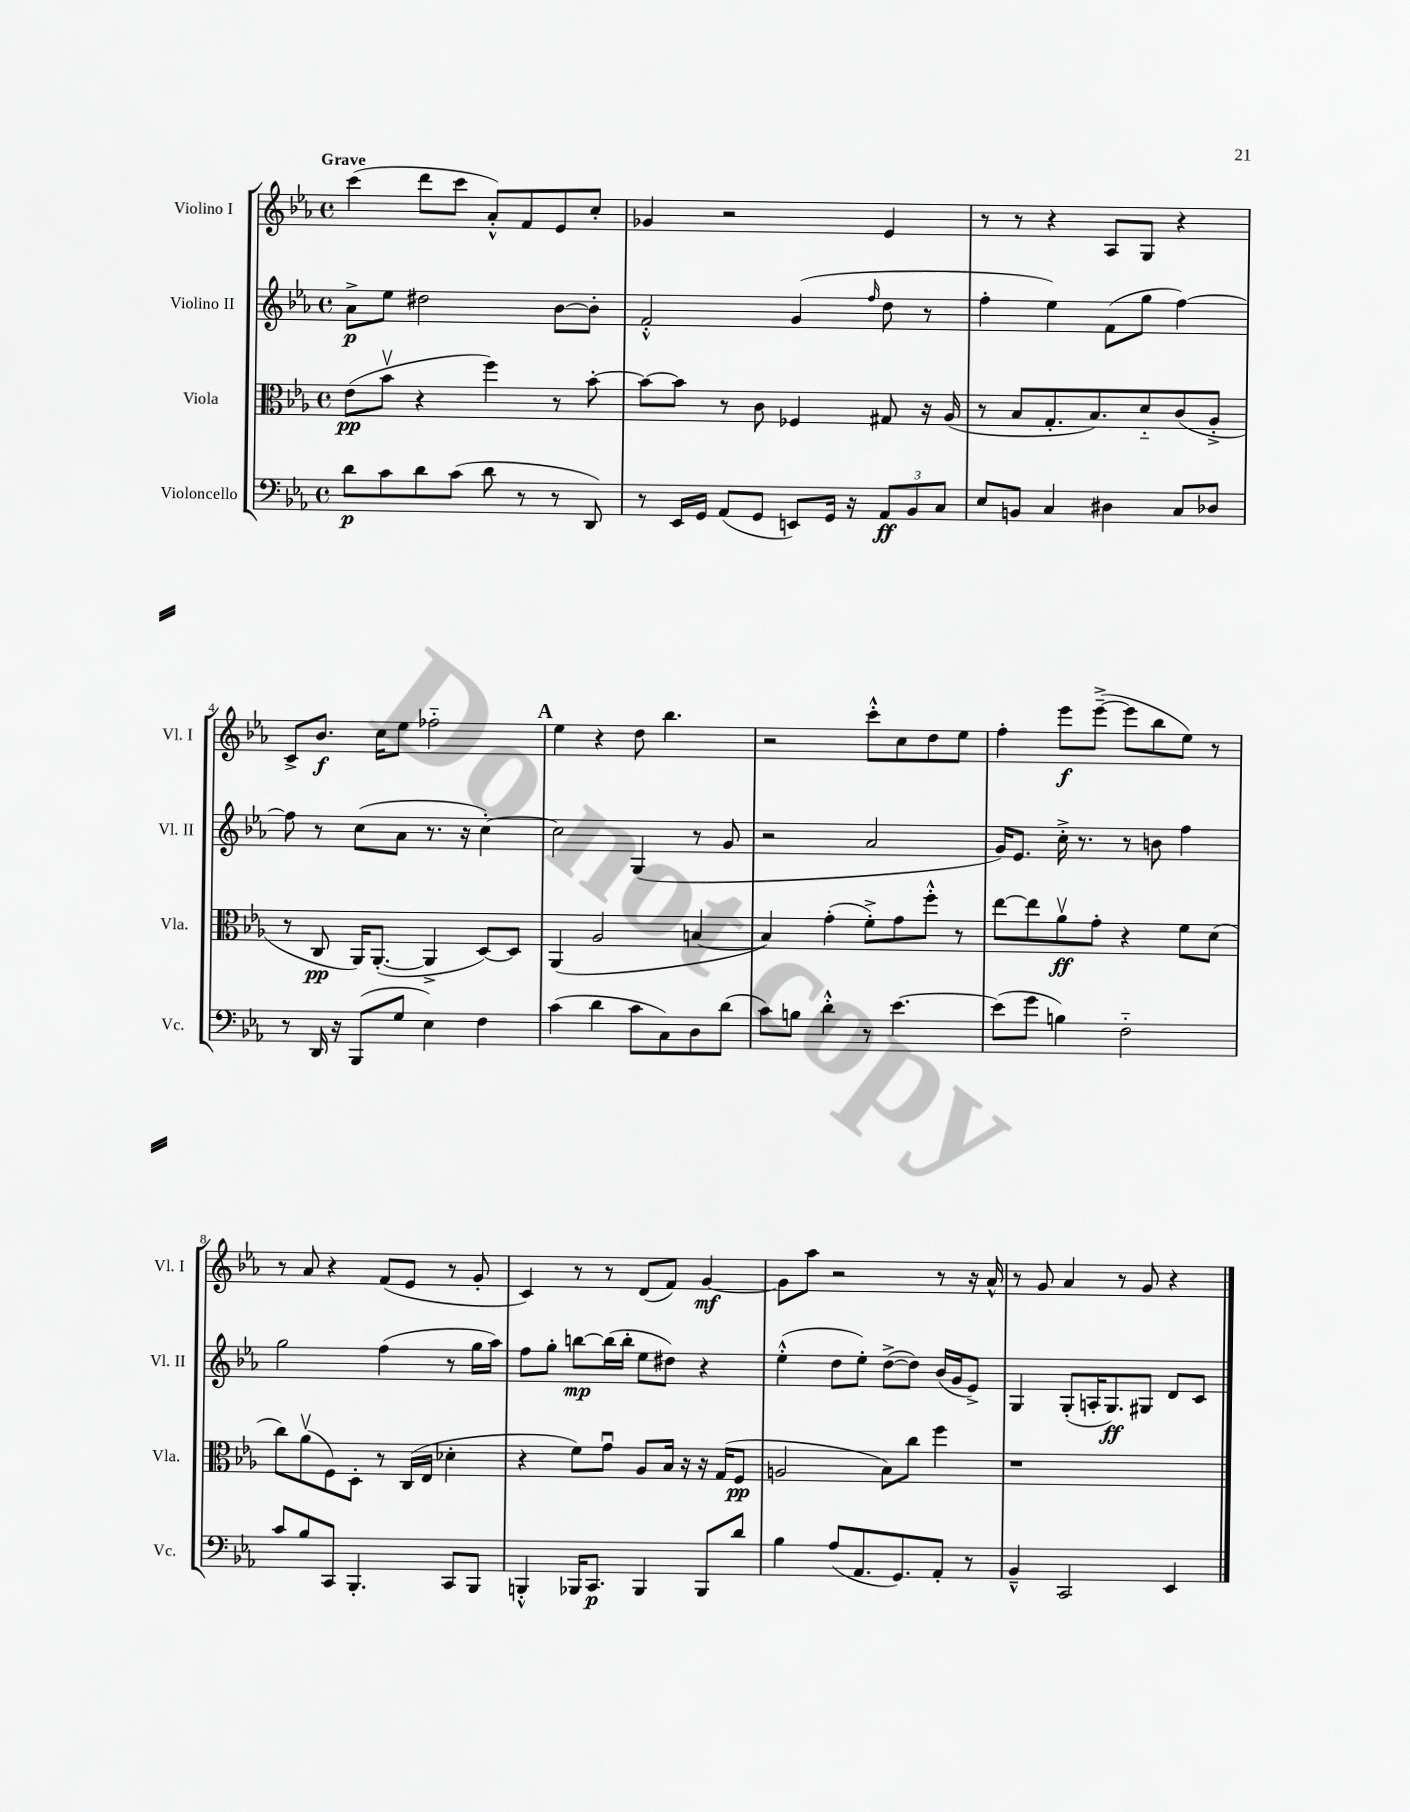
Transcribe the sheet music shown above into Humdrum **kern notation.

**kern	**dynam	**kern	**dynam	**kern	**dynam	**kern	**dynam
*part4	*part4	*part3	*part3	*part2	*part2	*part1	*part1
*staff4	*staff4	*staff3	*staff3	*staff2	*staff2	*staff1	*staff1
*I"Violoncello	*	*I"Viola	*	*I"Violino II	*	*I"Violino I	*
*I'Vc.	*	*I'Vla.	*	*I'Vl. II	*	*I'Vl. I	*
*clefF4	*	*clefC3	*	*clefG2	*	*clefG2	*
*k[b-e-a-]	*	*k[b-e-a-]	*	*k[b-e-a-]	*	*k[b-e-a-]	*
*M4/4	*	*M4/4	*	*M4/4	*	*M4/4	*
*met(c)	*	*met(c)	*	*met(c)	*	*met(c)	*
=1	=1	=1	=1	=1	=1	=1	=1
!	!	!	!	!	!	!LO:TX:a:B:t=Grave	!
8d\L	p	(8e-\L	pp	8a-^\L	p	(4ccc\	.
8c\	.	8b-v\J	.	8ee-\J	.	.	.
8d\	.	4r	.	2dd#X\	.	8ddd\L	.
(8c\J	.	.	.	.	.	8ccc\J	.
8d\	.	4ff\)	.	.	.	8a-'^^/L)	.
8r	.	.	.	.	.	8f/	.
8r	.	8r	.	[8b-\L	.	8e-/	.
8DD/)	.	[8b-'\	.	8b-'\J]	.	8cc'/J	.
=2	=2	=2	=2	=2	=2	=2	=2
8r	.	8b-\L_	.	2f'^^/	.	4g-X/	.
16EE-/LL	.	8b-\J]	.	.	.	.	.
16GG/JJ	.	.	.	.	.	.	.
(8AA-/L	.	8r	.	.	.	2r	.
8GG/J	.	8c\	.	.	.	.	.
8EEn/L)	.	4F-X/	.	(4g/	.	.	.
16GG/Jk	.	.	.	.	.	.	.
16r	.	.	.	.	.	.	.
.	.	.	.	16qqff/	.	.	.
12AA-/L	ff	8G#X/	.	8dd\	.	4e-/	.
12BB-/	.	.	.	.	.	.	.
.	.	16r	.	8r	.	.	.
12C/J	.	.	.	.	.	.	.
.	.	(16A-/	.	.	.	.	.
=3	=3	=3	=3	=3	=3	=3	=3
8E-/L	.	8r	.	4ff'\	.	8r	.
8BBn/J	.	8B-/L	.	.	.	8r	.
4C/	.	8.G'/	.	4ee-\)	.	4r	.
.	.	8.B-/)	.	.	.	.	.
4D#X\	.	.	.	(8f\L	.	8A-/L	.
.	.	8d/	.	8gg\J	.	8G/J	.
8C/L	.	(8c/	.	[4ff\)	.	4r	.
8D-X/J	.	8A-'^/J	.	.	.	.	.
!!LO:LB:g=z
=4	=4	=4	=4	=4	=4	=4	=4
8r	.	8r	.	8ff\]	.	8c^/L	.
16DD/	.	8C/	pp	8r	.	8.b-/J	f
16r	.	.	.	.	.	.	.
(8BBB-/L	.	16AA-/KL)	.	(8cc\L	.	.	.
.	.	([8.AA-'/J	.	.	.	16cc\KL	.
8G/J	.	.	.	8a-\J	.	8ee-\J	.
4E-\)	.	4AA-^/]	.	8.r	.	2ff-X\	.
.	.	.	.	16r	.	.	.
4F\	.	[8D/L)	.	[4cc'\)	.	.	.
.	.	8D/J]	.	.	.	.	.
!!LO:REH:place=s1:t=A
=5	=5	=5	=5	=5	=5	=5	=5
(4c\	.	(4AA-/	.	2cc\]	.	4ee-\	.
4d\	.	2A-/	.	.	.	4r	.
8c\L	.	.	.	(4G/	.	8dd\	.
8C\)	.	.	.	.	.	4.bb-\	.
8D\	.	[4Bn/	.	8r	.	.	.
(8d\J	.	.	.	8g/	.	.	.
=6	=6	=6	=6	=6	=6	=6	=6
8c\L)	.	4B/])	.	2r	.	2r	.
8Bn\J	.	.	.	.	.	.	.
4d'^^\	.	(4g'\	.	.	.	.	.
8r	.	8f'^\L)	.	2a-/	.	8ccc'^^\L	.
[4.e-\	.	8g\	.	.	.	8cc\	.
.	.	8ff'^^\J	.	.	.	8dd\	.
.	.	8r	.	.	.	8ee-\J	.
=7	=7	=7	=7	=7	=7	=7	=7
(8e-\L]	.	[8ee-\L	.	16g/KL)	.	4ff'\	.
.	.	.	.	8.e-/J	.	.	.
8g\J	.	8ee-\]	.	.	.	.	.
4Bn\)	.	8a-v\	ff	16cc'^\	.	8eee-\L	f
.	.	.	.	8.r	.	.	.
.	.	8g'\J	.	.	.	([8eee-~^\J	.
2F\	.	4r	.	8r	.	8eee-\L]	.
.	.	.	.	8bn\	.	8bb-\	.
.	.	8f\L	.	4ff\	.	8ee-\J)	.
.	.	(8d\J	.	.	.	8r	.
!!LO:LB:g=z
=8	=8	=8	=8	=8	=8	=8	=8
8c/L	.	8cc\L)	.	2gg\	.	8r	.
8B-/	.	(8a-v\	.	.	.	8a-/	.
8CC/J	.	8F\)	.	.	.	4r	.
4.BBB-'/	.	8D'\J	.	.	.	.	.
.	.	8r	.	(4ff\	.	(8f/L	.
.	.	(16C/LL	.	.	.	8e-/J	.
.	.	16E-/JJ	.	.	.	.	.
8CC/L	.	4d-X'\	.	8r	.	8r	.
8BBB-/J	.	.	.	16gg\LL	.	8g'/	.
.	.	.	.	16aa-\JJ)	.	.	.
=9	=9	=9	=9	=9	=9	=9	=9
4BBBn'^^/	.	4r	.	8ff\L	.	4c/)	.
.	.	.	.	8gg'\J	.	.	.
16BBB-X/KL	.	8f\L)	.	[8bbn\L	mp	8r	.
8.CC/J	p	.	.	.	.	.	.
.	.	8gu\J	.	(16bb\L]	.	8r	.
.	.	.	.	16bb'\JJ	.	.	.
4BBB-/	.	8A-/L	.	8ee-\L	.	(8d/L	.
.	.	16B-/Jk	.	8dd#X\J)	.	8f/J)	.
.	.	16r	.	.	.	.	.
8BBB-/L	.	16r	.	4r	.	[4g/	mf
.	.	(16G/KL	.	.	.	.	.
8d/J	.	8F/J	pp	.	.	.	.
=10	=10	=10	=10	=10	=10	=10	=10
4B-\	.	2An/	.	(4ee-'^^\	.	8g\L]	.
.	.	.	.	.	.	8aa-\J	.
(8A-/L	.	.	.	8dd\L	.	2r	.
8.AA-/	.	.	.	8ee-'\J)	.	.	.
.	.	8B-\L)	.	([8dd^\L	.	.	.
8.GG/)	.	.	.	.	.	.	.
.	.	8cc\J	.	8dd\J])	.	.	.
8AA-'/J	.	4ff\	.	(16b-/LL	.	8r	.
.	.	.	.	16g/J	.	.	.
8r	.	.	.	8e-^/J)	.	16r	.
.	.	.	.	.	.	16a-^^/	.
=11	=11	=11	=11	=11	=11	=11	=11
4BB-~^^/	.	1r	.	4G/	.	8r	.
.	.	.	.	.	.	8g/	.
2CC/	.	.	.	(8G'/L	.	4a-/	.
.	.	.	.	16An'/K	.	.	.
.	.	.	.	8.G/)	ff	.	.
.	.	.	.	.	.	8r	.
.	.	.	.	8G#X/J	.	8g/	.
4EE-/	.	.	.	8d/L	.	4r	.
.	.	.	.	8c/J	.	.	.
==	==	==	==	==	==	==	==
*-	*-	*-	*-	*-	*-	*-	*-
